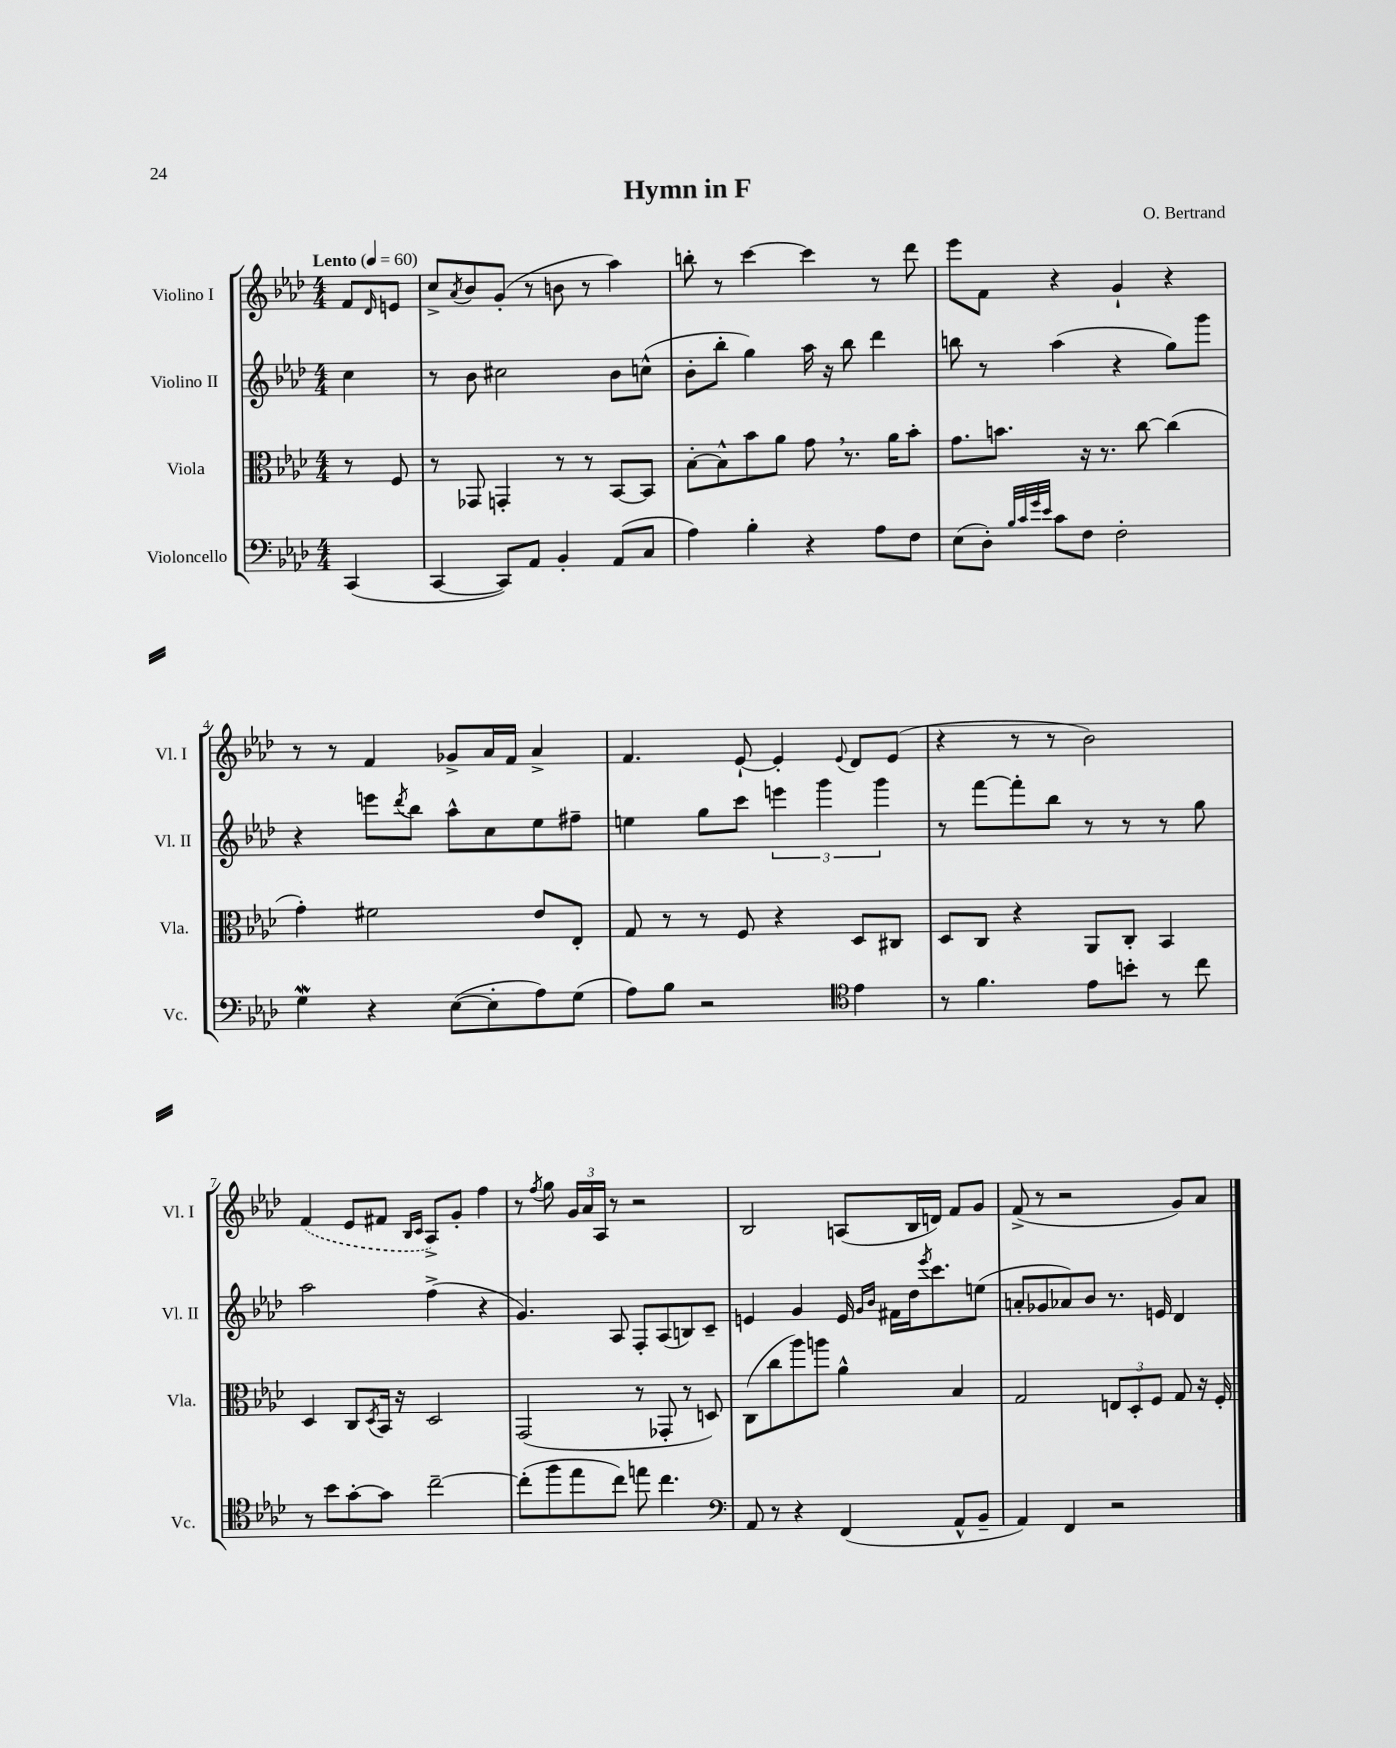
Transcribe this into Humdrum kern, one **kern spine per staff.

**kern	**kern	**kern	**kern
*staff4	*staff3	*staff2	*staff1
*clefF4	*clefC3	*clefG2	*clefG2
*k[b-e-a-d-]	*k[b-e-a-d-]	*k[b-e-a-d-]	*k[b-e-a-d-]
*M4/4	*M4/4	*M4/4	*M4/4
*MM60	*MM60	*MM60	*MM60
(4CC	8r	4cc	8f
.	.	.	16qqd-
.	8F	.	8e
=	=	=	=
[4CC	8r	8r	8cc^
.	.	.	8qa-
.	8GG-	8b-	8b-
8CC])	4GG'	2cc#	(8g'
8AA-	.	.	8r
4BB-'	8r	.	8b
.	8r	.	8r
(8AA-	[8BB-	8b-	4aa-)
8C	8BB-]	(8cc^^	.
=	=	=	=
4A-)	[8B-'	8b-'	8bb'
.	8B-^^]	8bb-'	8r
4B-'	8b-	4gg)	[4ccc
.	8a-	.	.
4r	8g	16aa-	4ccc]
.	.	16r	.
.	8.r	8bb-	.
8A-	.	4ddd-	8r
.	16a-	.	.
8F	8b-'	.	8ddd-
=	=	=	=
(8E-	8.g	8bb	8eee-
8D-')	.	8r	8f
.	8.b	.	.
32qqB-	.	.	.
32qqc	.	.	.
32qqg	.	.	.
32qqe-	.	.	.
8c	.	(4aa-	4r
8F	16r	.	.
.	8.r	.	.
2F'	.	4r	4g`
.	[8cc	.	.
.	(4cc]	8gg)	4r
.	.	8ggg	.
=	=	=	=
4G	4g')	4r	8r
.	.	.	8r
4r	2f#	8eee	4f
.	.	8qddd-	.
.	.	8bb-	.
([8E-	.	8aa-^^	8g-^
8E-']	.	8cc	16a-
.	.	.	16f
8A-)	8e-	8ee-	4a-^
(8G	8E-'	8ff#~	.
=	=	=	=
8A-)	8G	4ee	4.f
8B-	8r	.	.
2r	8r	8gg	.
.	8F	8ccc	[8e-`
.	4r	6eee	4e-']
.	.	6ggg	.
*clefC4	*	*	*
.	.	.	8qqe-
4e-	8D-	.	8d-
.	.	6ggg	.
.	8C#	.	(8e-
=	=	=	=
8r	8D-	8r	4r
4.f	8C	[8fff	.
.	4r	8fff']	8r
.	.	8bb-	8r
8e-	8AA-	8r	2b-)
8b'	8C'	8r	.
8r	4BB-	8r	.
8cc	.	8gg	.
=	=	=	=
8r	4D-	2aa-	(4f
8b-	.	.	.
[8g'	8C	.	8e-
.	8qD-	.	.
8g]	16BB-	.	8f#
.	16r	.	.
.	.	.	16qqB-
.	.	.	16qqc
[2cc~	2D-	(4ff^	8A-^)
.	.	.	8g'
.	.	4r	4ff
=	=	=	=
(8cc']	(2GG	4.g)	8r
.	.	.	8qff
8ff	.	.	8gg
8ee-	.	.	24g
.	.	.	24a-
.	.	.	24A-
8cc)	.	8A-	8r
8ee	8r	8F'	2r
4.cc	8GG-'	(8A-	.
.	8r	8B)	.
.	8D)	8c~	.
=	=	=	=
*clefF4	*	*	*
8AA-	(8C	4e	2B-
8r	8cc	.	.
4r	8aa-)	4g	.
.	8aa	.	.
(4FF	4a-^^	16e	(8A
.	.	16qqg	.
.	.	16qqb-	.
.	.	16f#	.
.	.	16dd-	16B-
.	.	8qeee-	.
.	.	8.ccc	16d)
8AA-^^	4B-	.	8f
8BB-~	.	(8ee	8g
=	=	=	=
4AA-)	2G	8a'	(8f^
.	.	8g-	8r
4FF	.	8a-)	2r
.	.	8b-	.
2r	12E	8.r	.
.	12D-'	.	.
.	12F	.	.
.	.	16e	.
.	8G	4d-	8g)
.	16r	.	8a-
.	16F'	.	.
==	==	==	==
*-	*-	*-	*-
